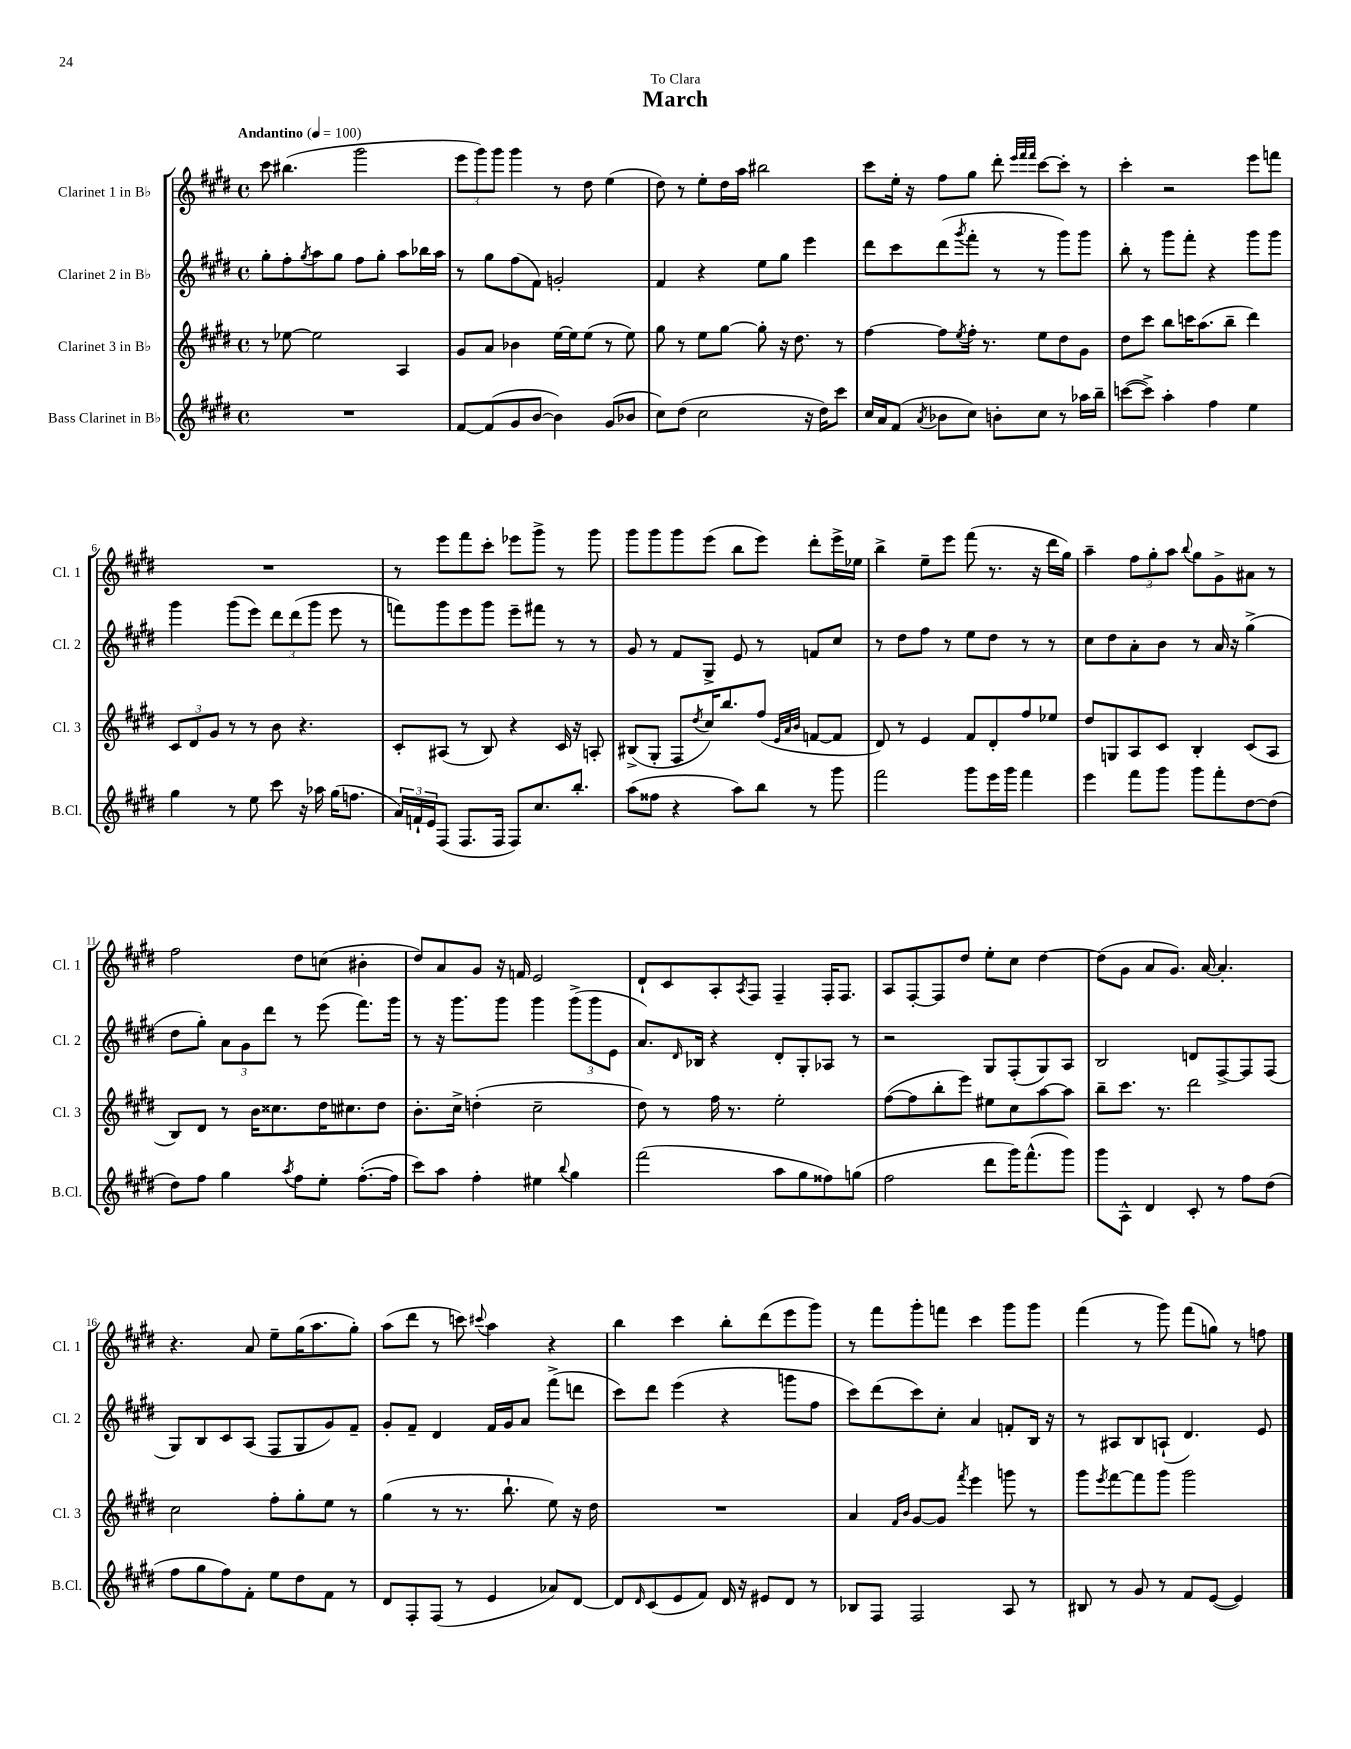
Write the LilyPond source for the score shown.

\header { title = "March" dedication = "To Clara" }
<<
\new StaffGroup <<
\new Staff = "s0" \with { instrumentName = "Clarinet 1 in Bb" shortInstrumentName = "Cl. 1" } {
    \clef treble \key e \major \defaultTimeSignature \time 4/4 \tempo "Andantino" 4 = 100
    cis'''8 bis''4.( gis'''2 |
    \tuplet 3/2 { e'''8 gis'''8) gis'''8 } gis'''4 r8 dis''8 e''4( |
    dis''8) r8 e''8-. dis''16 a''16 bis''2 |
    cis'''8 e''16-. r16 fis''8 gis''8 dis'''8-. \grace { e'''32 fis'''32 fis'''32 } cis'''8~ cis'''8-. r8 |
    cis'''4-. r2 e'''8 f'''8 |
    R1 |
    r8 e'''8 fis'''8 cis'''8-. ees'''8 gis'''8-> r8 gis'''8 |
    gis'''8 gis'''8 gis'''8 e'''8( b''8 e'''8) dis'''8-. e'''16-> ees''16 |
    b''4-> e''8-- e'''8 fis'''8( r8. r16 dis'''16 gis''16) |
    a''4-- \tuplet 3/2 { fis''8 gis''8-. a''8 } \appoggiatura { b''8 } gis''8 gis'8-> ais'8 r8 |
    fis''2 dis''8 c''8( bis'4-. |
    dis''8) a'8 gis'8 r16 f'16 e'2 |
    dis'8-! cis'8 a8-. \acciaccatura { a8 } fis8 fis4-- fis16-. fis8. |
    a8 fis8~-. fis8 dis''8 e''8-. cis''8 dis''4~ |
    dis''8( gis'8 a'8 gis'8.) a'16~ a'4.-. |
    r4. a'8 e''8-- gis''16( a''8. gis''8-.) |
    a''8( dis'''8 r8 c'''8) \appoggiatura { cis'''8 } a''4 r4 |
    b''4 cis'''4 b''8-. dis'''8( e'''8 gis'''8) |
    r8 fis'''8 gis'''8-. f'''8 cis'''4 gis'''8 gis'''8 |
    fis'''4( r8 gis'''8) fis'''8( g''8) r8 f''8 \bar "|." |
}
\new Staff = "s1" \with { instrumentName = "Clarinet 2 in Bb" shortInstrumentName = "Cl. 2" } {
    \clef treble \key e \major \defaultTimeSignature \time 4/4
    gis''8-. fis''8-. \acciaccatura { gis''8 } a''8 gis''8 fis''8 gis''8-. a''8 bes''16 a''16 |
    r8 gis''8 fis''8( fis'8) g'2-. |
    fis'4 r4 e''8 gis''8 e'''4 |
    dis'''8 cis'''8 dis'''8( \acciaccatura { gis'''8 } fis'''8-. r8 r8 gis'''8) gis'''8 |
    b''8-. r8 gis'''8 fis'''8-. r4 gis'''8 gis'''8 |
    gis'''4 gis'''8( e'''8) \tuplet 3/2 { dis'''8 dis'''8( gis'''8 } e'''8 r8 |
    f'''8) gis'''8 e'''8 gis'''8 e'''8-- fis'''8 r8 r8 |
    gis'8 r8 fis'8 gis8-> e'8 r8 f'8 cis''8 |
    r8 dis''8 fis''8 r8 e''8 dis''8 r8 r8 |
    cis''8 dis''8 a'8-. b'8 r8 a'16 r16 gis''4->( |
    dis''8 gis''8-.) \tuplet 3/2 { a'8 gis'8 dis'''8 } r8 e'''8( fis'''8.) gis'''16 |
    r8 r16 gis'''8. gis'''8 gis'''4 \tuplet 3/2 { gis'''8->( gis'''8 e'8 } |
    a'8.) \grace { dis'16 } bes16 r4 dis'8-. gis8-. aes8 r8 |
    r2 gis8 fis8-.( gis8) a8 |
    b2 d'8 fis8~-> fis8 fis8( |
    gis8) b8 cis'8 a8( fis8 gis8 gis'8) fis'8-- |
    gis'8-. fis'8-- dis'4 fis'16 gis'16 a'8 fis'''8->( d'''8 |
    cis'''8) dis'''8 e'''4( r4 g'''8 fis''8 |
    cis'''8) dis'''8( cis'''8) cis''8-. a'4 f'8-. b16 r16 |
    r8 ais8 b8 a8-!( dis'4.) e'8 \bar "|." |
}
\new Staff = "s2" \with { instrumentName = "Clarinet 3 in Bb" shortInstrumentName = "Cl. 3" } {
    \clef treble \key e \major \defaultTimeSignature \time 4/4
    r8 ees''8~ ees''2 a4 |
    gis'8 a'8 bes'4 e''16~ e''16 e''8( r8 e''8) |
    gis''8 r8 e''8 gis''8~ gis''8-. r16 dis''8. r8 |
    fis''4~ fis''8 \acciaccatura { e''8 } fis''16-. r8. e''8 dis''8 gis'8 |
    dis''8 cis'''8 b''8 c'''16 a''8.( b''8-- dis'''4) |
    \tuplet 3/2 { cis'8 dis'8 gis'8 } r8 r8 b'8 r4. |
    cis'8-. ais8( r8 b8) r4 cis'16 r16 a8-. |
    bis8->( gis8-. fis8 \acciaccatura { dis''8 } cis''16) b''8. fis''8( \grace { e'32 a'32 b'32 } f'8~ f'8 |
    dis'8) r8 e'4 fis'8 dis'8-. fis''8 ees''8 |
    dis''8 g8 a8 cis'8 b4-. cis'8( a8 |
    b8) dis'8 r8 b'16 cisis''8. dis''16 cis''8. dis''8 |
    b'8.-. cis''16-> d''4-.( cis''2-- |
    dis''8) r8 fis''16 r8. e''2-. |
    fis''8~( fis''8 b''8-. e'''8) eis''8 cis''8 a''8~ a''8 |
    b''8-- cis'''8. r8. dis'''2 |
    cis''2 fis''8-. gis''8-. e''8 r8 |
    gis''4( r8 r8. b''8.-! e''8) r16 dis''16 |
    R1 |
    a'4 \grace { fis'16 b'16 } gis'8~ gis'8 \acciaccatura { fis'''8 } e'''4 g'''8 r8 |
    gis'''8 \acciaccatura { e'''8 } fis'''8~ fis'''8 gis'''8 gis'''2 \bar "|." |
}
\new Staff = "s3" \with { instrumentName = "Bass Clarinet in Bb" shortInstrumentName = "B.Cl." } {
    \clef treble \key e \major \defaultTimeSignature \time 4/4
    R1 |
    fis'8~ fis'8( gis'8 b'8~ b'4) gis'8( bes'8 |
    cis''8) dis''8( cis''2 r16 dis''16) cis'''8 |
    cis''16 a'16 fis'8( \acciaccatura { a'8 } bes'8 cis''8) b'8-. cis''8 r8 aes''16 b''16-- |
    c'''8~( c'''8->) a''4-. fis''4 e''4 |
    gis''4 r8 e''8 cis'''8 r16 aes''16 gis''16( f''8. |
    \tuplet 3/2 { a'16) f'16-! e'16 } fis8( fis8. fis16 fis8) cis''8. b''8.-. |
    a''8( fisis''8 r4 a''8) b''8 r8 gis'''8 |
    fis'''2 gis'''8 e'''16 gis'''16 fis'''4 |
    e'''4 fis'''8 gis'''8 gis'''8 fis'''8-. dis''8~ dis''8( |
    dis''8) fis''8 gis''4 \acciaccatura { a''8 } fis''8 e''8-. fis''8.~-.( fis''16 |
    cis'''8) a''8 fis''4-. eis''4 \appoggiatura { b''8 } gis''4 |
    fis'''2( a''8 gis''8 fisis''8) g''8( |
    fis''2 dis'''8 gis'''16) fis'''8.-^( gis'''8) |
    gis'''8 a8-^ dis'4 cis'8-. r8 fis''8 dis''8( |
    fis''8 gis''8 fis''8) fis'8-. e''8 dis''8 fis'8 r8 |
    dis'8 fis8-. fis8( r8 e'4 aes'8) dis'8~ |
    dis'8 \grace { dis'16 } cis'8( e'8 fis'8) dis'16 r16 eis'8 dis'8 r8 |
    bes8 fis8 fis2 a8 r8 |
    bis8 r8 gis'8 r8 fis'8 e'8~( e'4) \bar "|." |
}
>>
>>
